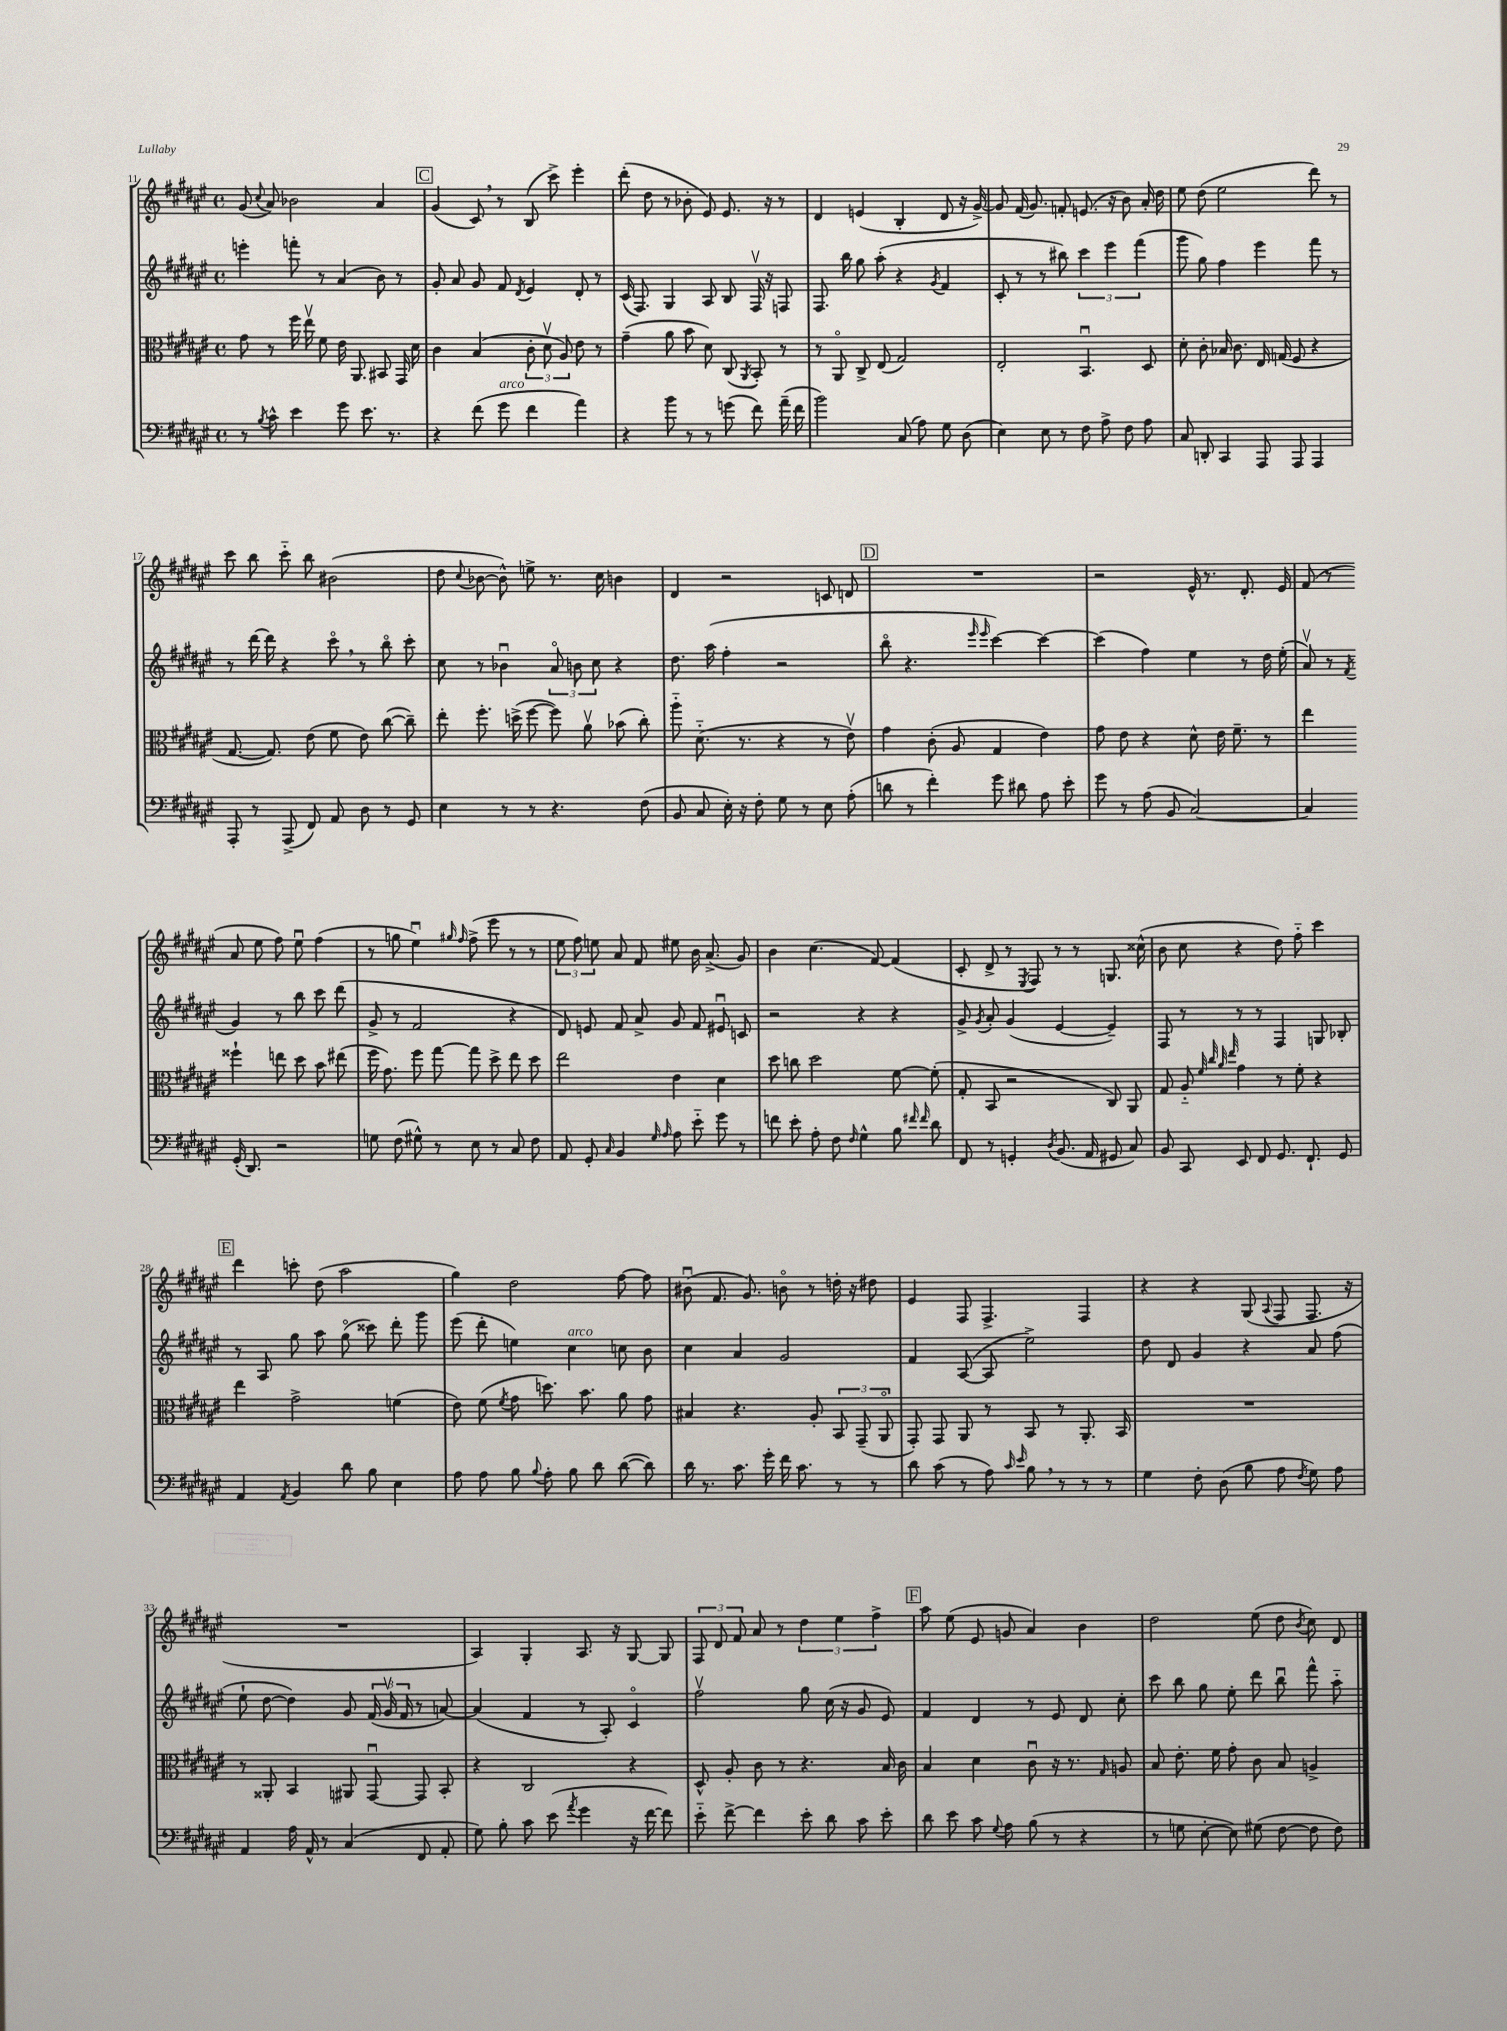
<<
\new StaffGroup <<
\new Staff = "s0" {
    \clef treble \key fis \major \defaultTimeSignature \time 4/4
    \autoBeamOff gis'8( \appoggiatura { cis''8 } ais'8) bes'2 ais'4 |
    \mark \markup { \box "C" } gis'4( cis'8) \breathe r8 b8( cis'''8->) eis'''4-. |
    dis'''8-.( dis''8 r8 bes'8-. eis'8) eis'8. r16 r8 |
    dis'4 e'4( b4-. dis'8 r16 gis'16~->) |
    gis'8 fis'16( gis'8.) f'8-. e'8.( r16 b'8) ais'16-. dis''16 |
    eis''8 dis''8( eis''2 dis'''8) r8 |
    cis'''8 b''8 cis'''8-_ b''8 bis'2( |
    dis''8 \appoggiatura { cis''8 } bes'8~ bes'8-^) e''8-> r8. cis''16 b'4 |
    dis'4 r2 c'8 d'8 |
    \mark \markup { \box "D" } R1 |
    r2 eis'16-^ r8. dis'8.-. eis'16 |
    fis'8( r8 ais'8 eis''8 fis''8) eis''8\downbow fis''4( |
    r8 g''8 eis''4\downbow) \grace { gis''16 fis''16 } fis''8->( eis'''8 r8 r8 |
    \tuplet 3/2 { eis''8 fis''8) e''8 } ais'8 fis'8 eis''8 b'16 ais'8.->( gis'8) |
    b'4 cis''4.( fis'8~) fis'4( |
    cis'8-. dis'8-> r8 \acciaccatura { eis8 } fis8) r8 r8 g8. cisis''16-^( |
    b'8 cis''8 r4 dis''8) fis''8-_ cis'''4 |
    \mark \markup { \box "E" } dis'''4 c'''8-. dis''8( ais''2 |
    gis''4) dis''2 fis''8~ fis''8 |
    bis'8\downbow( fis'8. gis'8.) b'8\flageolet r8 d''16-. r16 dis''8 |
    eis'4 fis8 fis4.-> fis4 |
    r4 r4 gis8( \appoggiatura { ais8 } fis8 fis8. r16 |
    R1 |
    ais4) gis4-. ais8. r16 gis8~ gis8 |
    \tuplet 3/2 { fis8 dis'8 fis'8 } ais'8 r8 \tuplet 3/2 { dis''4 eis''4 fis''4-> } |
    \mark \markup { \box "F" } ais''8 eis''8( eis'8 g'8 ais'4) b'4 |
    dis''2 eis''8( dis''8 \acciaccatura { b'8 } cis''8) dis'8 \bar "|." |
}
\new Staff = "s1" {
    \clef treble \key fis \major \defaultTimeSignature \time 4/4
    \autoBeamOff e'''4-. f'''8-. r8 ais'4( b'8) r8 |
    \mark \markup { \box "C" } gis'8-. ais'8 gis'8 fis'8 \acciaccatura { dis'8 } eis'4 dis'8-. r8 |
    cis'16( fis8.) gis4 ais8 b8 fis16\upbow r16 f8 |
    fis8. b''16 gis''8 ais''8-.( r4 \acciaccatura { gis'8 } fis'4 |
    cis'8-. r8 r8 bis''8) \tuplet 3/2 { cis'''4 eis'''4 fis'''4( } |
    gis'''8 gis''8) fis''4 eis'''4 fis'''8 r8 |
    r8 dis'''16~ dis'''16 r4 cis'''8\flageolet \breathe r8 b''8\flageolet cis'''8-. |
    cis''8 r8 bes'4\downbow \tuplet 3/2 { ais'8\flageolet b'8 cis''8 } r4 |
    dis''8. ais''16( fis''4-. r2 |
    \mark \markup { \box "D" } b''8\flageolet r4. \grace { eis'''16 eis'''16 } cis'''4~) cis'''4~ |
    cis'''4( fis''4) eis''4 r8 dis''16 eis''16-.( |
    ais'8\upbow) r8 \acciaccatura { fis'8 } gis'4 r8 b''8 cis'''8 dis'''8( |
    gis'8-> r8 fis'2 r4 |
    dis'8) e'8 fis'8 ais'8-> gis'8 fis'8 eis'8\downbow c'8 |
    r2 r4 r4 |
    gis'8-> \acciaccatura { gis'8 } ais'8-. gis'4( eis'4~ eis'4--) |
    fis8 r8 r8 r8 fis4 g8 bes8-. |
    \mark \markup { \box "E" } r8 ais8 gis''8 ais''8 gis''8\flageolet( cisis'''8) dis'''8-. gis'''8 |
    eis'''8( dis'''8-. e''4) cis''4^\markup { \italic "arco" } c''8 b'8 |
    cis''4 ais'4 gis'2 |
    fis'4 ais8~( ais8 eis''2->) |
    dis''8 dis'8 gis'4 r4 ais'8 fis''8( |
    eis''8-! dis''8~ dis''4) gis'8 \tuplet 3/2 { fis'16( gis'16\upbow fis'16 } r8 a'8~) |
    a'4( fis'4 r8 ais8-.) cis'4\flageolet |
    fis''2\upbow gis''8 cis''16( r16 gis'8 eis'8) |
    \mark \markup { \box "F" } fis'4 dis'4 r8 eis'8 dis'8 cis''8-. |
    cis'''8 b''8 gis''8 eis''8-. dis'''8 b''8\downbow fis'''8-^ ais''8-_ \bar "|." |
}
\new Staff = "s2" {
    \clef alto \key fis \major \defaultTimeSignature \time 4/4
    \autoBeamOff gis'8 r8 fis''16 eis''16\upbow fis'8 eis'16 ais,8. bis,8 gis,16 dis'16 |
    \mark \markup { \box "C" } cis'4 b4( \tuplet 3/2 { cis'8-. dis'8\upbow ais8) } eis'8 r8 |
    gis'4--( ais'8 b'8 dis'8) cis8( \acciaccatura { ais,8 } b,8-.) r8 |
    r8 ais,8\flageolet cis8-> eis8( gis2) |
    eis2-. b,4.\downbow dis8 |
    dis'8-. cis'8-. bes16 cis'8. eis16 g16( fis8 r4 |
    gis8.~ gis8.) eis'8( fis'8 eis'8) cis''8~( cis''8--) |
    eis''8-. fis''8.-. d''16->( fis''8~ fis''8) ais'8\upbow bes'8( cis''8-.) |
    ais''8-_ dis'8.-_( r8. r4 r8 eis'8\upbow) |
    \mark \markup { \box "D" } gis'4 cis'8-.( ais8 gis4 eis'4) |
    gis'8 eis'8 r4 dis'8-^ eis'16 fis'8.-- r8 |
    eis''4 fisis''4-! e''8 dis''8 b'8 eis''8( |
    fis''16 gis'8.) fis''8 gis''8~ gis''8 dis''8-> eis''8 dis''8 |
    eis''2 eis'4 dis'4 |
    dis''8 c''8 dis''2 fis'8~ fis'8-.( |
    gis8-. b,8 r2 cis8) ais,8 |
    gis8 ais8-_ \grace { fis'32 cis''32 ais'32 eis''32 } gis'4 r8 fis'8-. r4 |
    \mark \markup { \box "E" } eis''4 gis'2-> f'4( |
    eis'8) fis'8( \acciaccatura { fis'8 } gis'8 d''8.) b'8. ais'8 gis'8 |
    bis4 r4. ais8-. \tuplet 3/2 { b,8 gis,8--( ais,8\flageolet } |
    gis,8-.) gis,8 ais,8 r8 b,8 r8 ais,8.-. b,16 |
    R1 |
    r8 aisis,8-. b,4 ais,8 gis,8~\downbow gis,8 b,8-. |
    r4 cis2 r4 |
    dis8-^ ais8-. cis'8 r8 r4. b16 cis'16 |
    \mark \markup { \box "F" } b4 dis'4 cis'8\downbow r16 r8. \grace { gis16 } a8 |
    b8 eis'8.-. fis'16 gis'8-. cis'8 b8 a4-> \bar "|." |
}
\new Staff = "s3" {
    \clef bass \key fis \major \defaultTimeSignature \time 4/4
    \autoBeamOff r8 \acciaccatura { b8 } cis'8-^ eis'4 gis'8 eis'8. r8. |
    \mark \markup { \box "C" } r4 fis'8( gis'8^\markup { \italic "arco" } fis'4 ais'4) |
    r4 b'8 r8 r8 g'8( fis'8) ais'16--( fis'16 |
    b'2) cis8( ais8) gis8 dis8( |
    eis4) eis8 r8 fis8 ais8-> fis8 ais8 |
    cis8 d,8-. cis,4 ais,,8 ais,,8 ais,,4 |
    ais,,8-. r8 ais,,8->( fis,8) ais,8 dis8 r8 gis,8 |
    eis4 r8 r8 r4. fis8( |
    b,8 cis8 eis16-.) r16 fis8-. gis8 r8 eis8 ais8-.( |
    \mark \markup { \box "D" } d'8 r8 fis'4-.) gis'8 dis'8 ais8 eis'8-. |
    gis'8 r8 ais8( b,8 cis2~) |
    cis4 gis,16-.( dis,8.) r2 |
    g8 fis8( gis8-^) r8 eis8 r8 cis8 fis8 |
    ais,8 gis,8-. \grace { cis16 } b,4 \grace { gis16 ais16 } ais8 eis'8-_ gis'8 r8 |
    f'8 eis'8-. ais8-. fis8 \grace { fis16 } gis4-^ b8 \grace { fis'16 fis'16 } dis'8 |
    fis,8 r8 g,4-. \acciaccatura { dis8 } b,8.( ais,16 gis,8 cis8) |
    b,8 cis,8 eis,8 fis,8 gis,8. fis,8.-! gis,8 |
    \mark \markup { \box "E" } ais,4 \acciaccatura { ais,8 } b,4 dis'8 b8 eis4 |
    ais8 ais8 b8 \appoggiatura { b8 } ais8-. b8 dis'8 dis'8~( dis'8) |
    dis'16 r8. cis'8. gis'16-. fis'16 cis'8. r8 r8 |
    dis'8 cis'8( r8 ais8) \grace { cis'16 eis'16 } b8 \breathe r8 r8 r8 |
    gis4 fis8-. dis8( b8 ais8 \acciaccatura { fis8 } gis8) ais8 |
    ais,4 ais16 ais,16-^ r8 cis4( fis,8 ais,8-. |
    gis8) b8-. cis'8 eis'8( \acciaccatura { ais'8 } gis'4 r16 fis'16~ fis'8) |
    eis'8-_ fis'8~-> fis'4 eis'8-. dis'8 cis'8 eis'8-. |
    \mark \markup { \box "F" } dis'8 eis'8 cis'8 \appoggiatura { gis8 } ais8 b8( r8 r4 |
    r8 g8 eis8~-. eis8) gis8( fis8~ fis8 fis8) \bar "|." |
}
>>
>>
\layout { \context { \Score currentBarNumber = #11 } }
